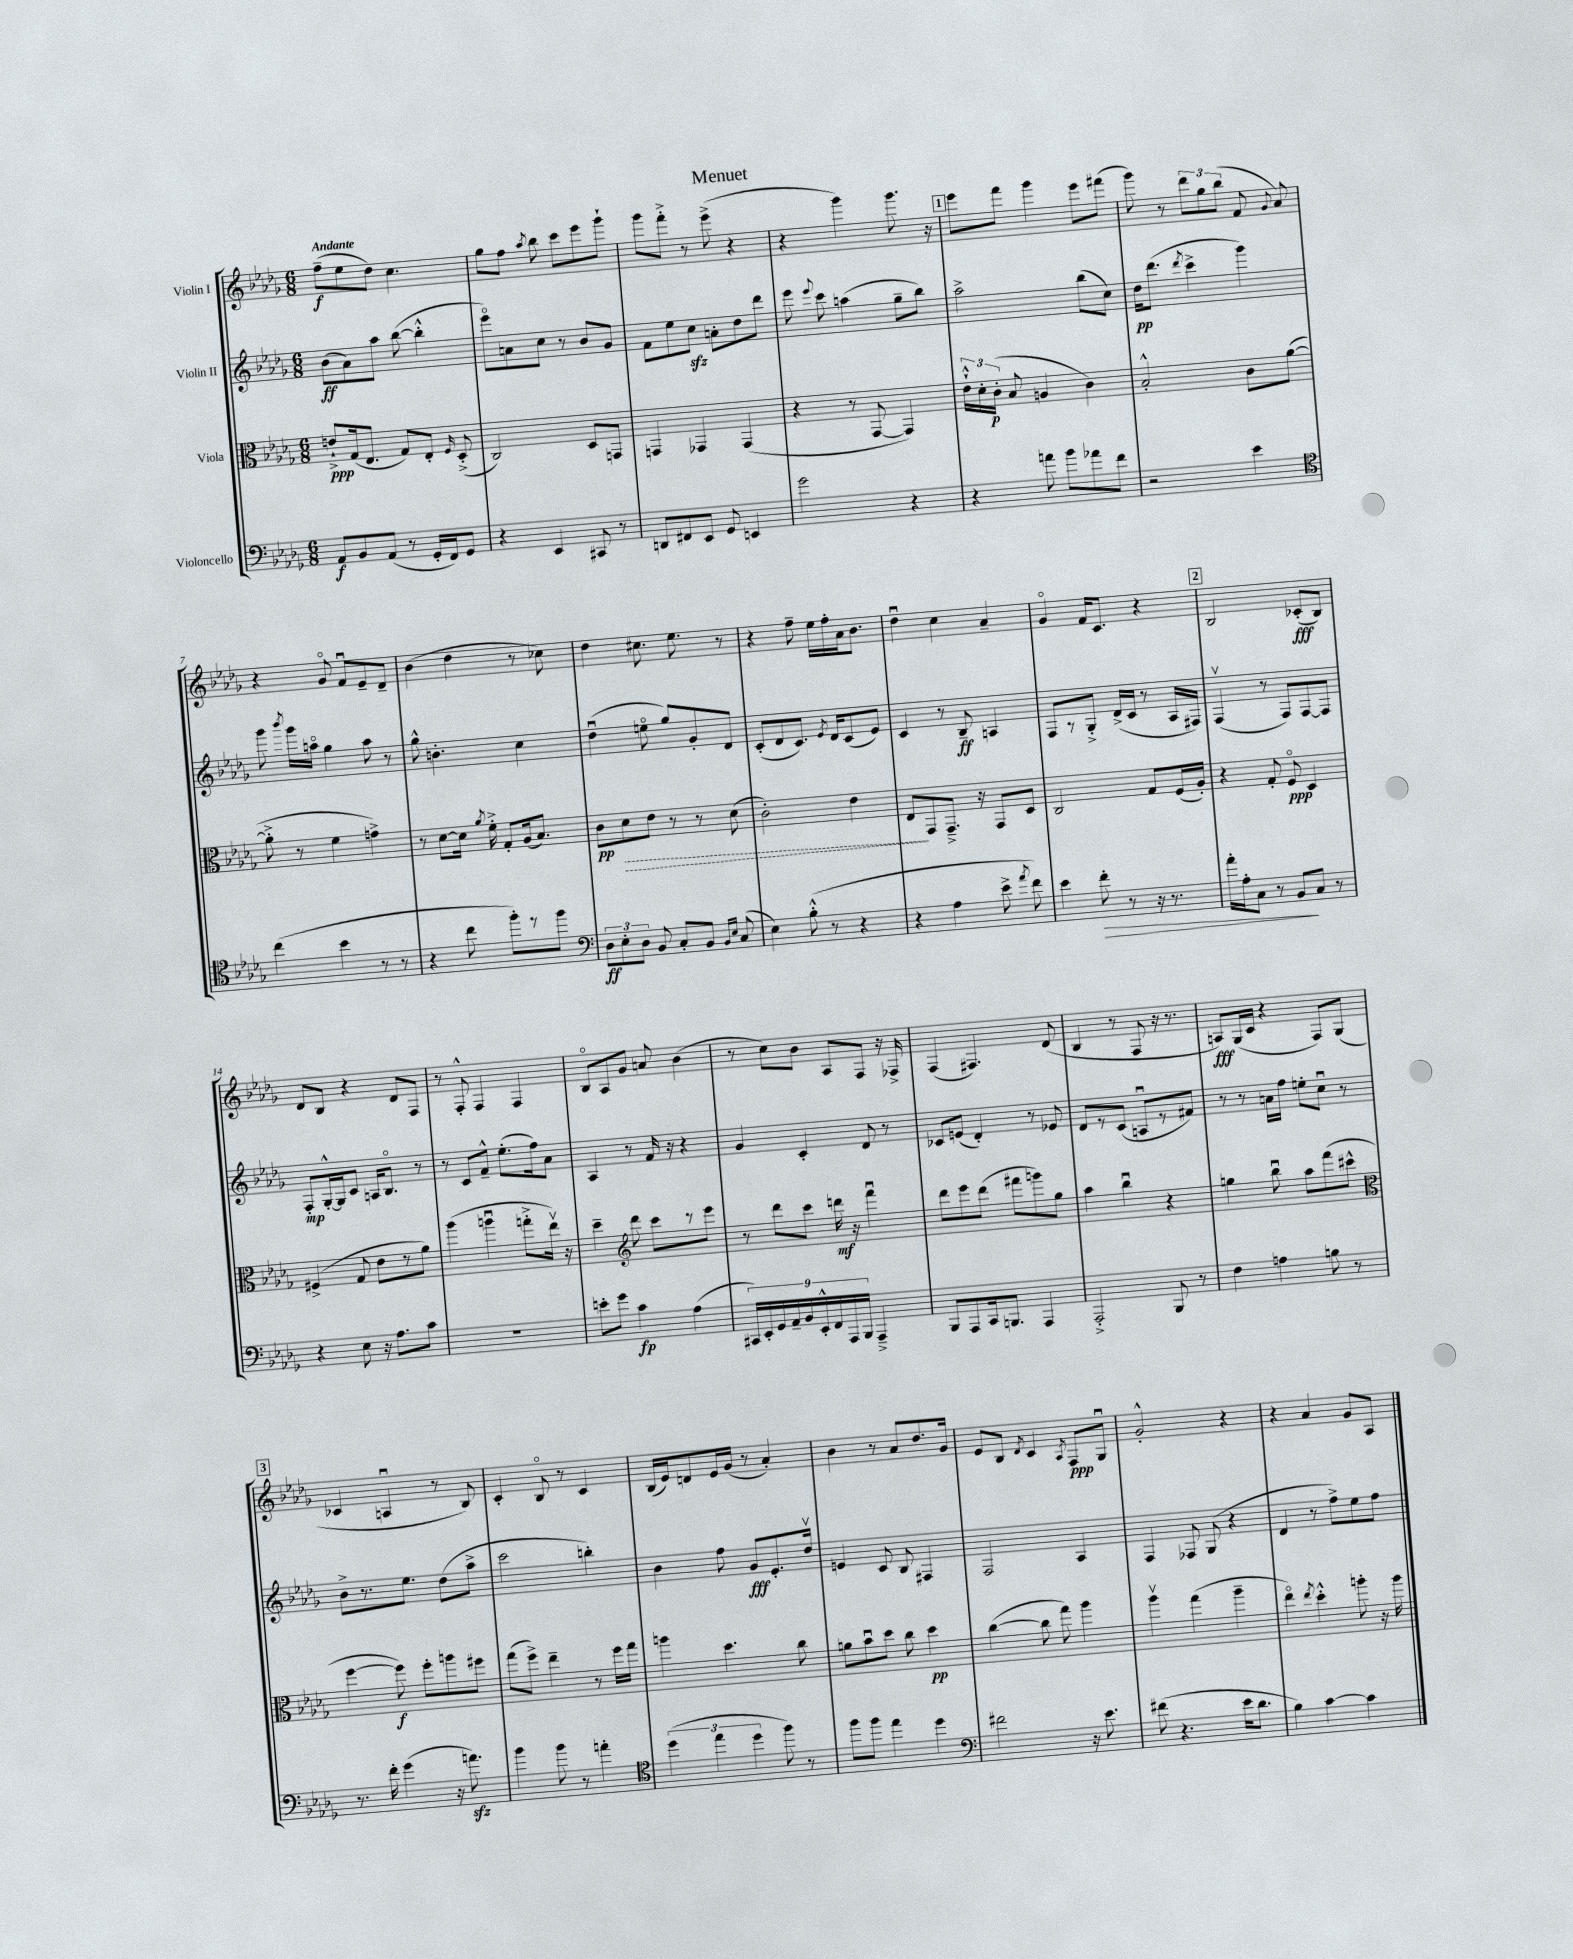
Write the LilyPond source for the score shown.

\header { title = "Menuet" }
<<
\new StaffGroup <<
\new Staff = "s0" \with { instrumentName = "Violin I" } {
    \clef treble \key des \major \numericTimeSignature \time 6/8 \tempo "Andante"
    \autoBeamOff f''8[--\f( ees''8 des''8]) c''4. |
    ges''8[ f''8] \acciaccatura { aes''8 } bes''8 c'''8[ ees'''8 ges'''8]-! |
    ges'''8[ f'''8]-.-> r8 ees'''8->( r4 |
    r4 ges'''4) ges'''8. r16 |
    \mark \markup { \box "1" } ees'''8[ f'''8] ges'''4 ees'''8[ fis'''8]( |
    ges'''8) r8 \tuplet 3/2 { des'''8[ ges''8 bes''8]( } f'8 \appoggiatura { ges'8 } aes'8) |
    r4 ges'8\flageolet f'8[\downbow ees'8-- des'8]-- |
    bes'4( des''4 r8 ces''8) |
    des''4 cis''8. ees''8. r8 |
    r4 f''8-- ees''16[ f''16-. aes'16 bes'8.] |
    des''4\downbow c''4 aes'4-- |
    ges'4\flageolet f'16[ c'8.] r4 |
    \mark \markup { \box "2" } bes2 ces'8[-.\fff( bes8]) |
    des'8[ bes8] r4 des'8[ f8] |
    r8 f8-.-^ f4 f4 |
    bes8[\flageolet aes8 ges'8] a'8 bes'4( |
    r8 c''8[) bes'8] aes8[ f8] r16 fes16-> |
    f4( fis4.) des'8( |
    bes4 r8 f8 r16 r8. |
    a8[\fff) ges16( c'16] r4 f8[) ges8]( |
    \mark \markup { \box "3" } ces'4 a4\downbow r8 bes8) |
    c'4-. bes8\flageolet r8 c'4 |
    bes16[( ees'16) d'8 ees'16 ges'16]( r8 aes'4-.) |
    bes'4 r8 aes'8[ des''8. ges'16] |
    ees'8[ bes8] \acciaccatura { des'8 } c'4 \acciaccatura { aes8 } f8[\ppp ges8]\downbow |
    ges'2-.-^ r4 |
    r4 aes'4 ges'8[ aes8] \bar "|." |
}
\new Staff = "s1" \with { instrumentName = "Violin II" } {
    \clef treble \key des \major \numericTimeSignature \time 6/8
    \autoBeamOff bes'8[\ff( aes'8) aes''8] bes''8~( bes''4-.-^ |
    ees'''8[\flageolet) a'8 c''8] r8 bes'8[ ges'8] |
    f'8[ ees''8 c''8]\sfz a'8[-. des''8 des'''8] |
    ees'''8 \appoggiatura { ees'''8 } c'''8 a''4( ges''8[-- bes''8]) |
    \mark \markup { \box "1" } aes''2-> bes''8[( c''8]) |
    des''16[\pp des'''8.]( \acciaccatura { des'''8 } c'''4-> ges'''4) |
    ges'''8 \acciaccatura { bes'''8 } ges'''16[ a''16]\flageolet ges''4 a''8 r8 |
    ges''8-^ b'4.-. c''4 |
    des''4\downbow( e''8\flageolet ges''8[) ges'8-. des'8] |
    c'8[-.( des'8 c'8.]) \acciaccatura { ees'8 } des'16[ c'8( ees'8]) |
    c'4 r8 bes8--\ff a4 |
    f8[ r8 ges8]-.-> des'16[->( c'16] r8 aes16[ fis16]) |
    \mark \markup { \box "2" } f4\upbow( r8 f8[) f8~ f8] |
    f8[-.\mp ges16~-.-^ ges16 c'8] a16[ bes8.]\flageolet r8 |
    r8 c'8[ f'8]---^ ees''8.[-.( f''16) aes'8] |
    aes4 r8 f'16 r16 r4 |
    ges'4 c'4-. des'8 r8 |
    ces'8[ e'8]( des'4-.) r8 ees'8 |
    des'8[ r8 c'8]( a8[\downbow r8 fis'8]) |
    r8 r8 a'16[ f''16] e''8[-. c''8]\downbow r8 |
    \mark \markup { \box "3" } bes'8[-> r8. ees''8.] des''8[( aes''8]-> |
    c'''2 b''4-.) |
    bes'4 f''8 ges'8[\fff ees'8.-. des''16]\upbow |
    e'4 c'8 bes8 fis4 |
    f2 aes4 |
    f4 fes8 ges8( r4 |
    des'4 r8 f''8[->) ees''8 f''8] \bar "|." |
}
\new Staff = "s2" \with { instrumentName = "Viola" } {
    \clef alto \key des \major \numericTimeSignature \time 6/8
    \autoBeamOff e'8[-!->\ppp ges16( ees8.] ges8[) ees8]-. \grace { f16 } des8-.->( |
    c2) des8[ g,8] |
    g,4 ges,4 ges,4( |
    r4 r8 ges,8~ ges,4) |
    \mark \markup { \box "1" } \tuplet 3/2 { ees'16[-!-^ des'16-. c'16]-.\p( } bes8 a4 c'4) |
    bes2-.-^ c'8[ aes'8]~( |
    aes'8-.-> r8 f'4 g'4->) |
    r8 des'8[~ des'16] \acciaccatura { aes'8 } f'16-.-> ges8[-. aes16( bes8.]) |
    c'8[\pp \once \override Hairpin.style = #'dashed-line des'8\> ees'8] r8 r8 des'8( |
    c'2-.) ees'4 |
    ees8[\! ges,8 ges,8.]---> r16 ges,8[ des8] |
    c2 ges8[ f16( aes16]-.) |
    \mark \markup { \box "2" } r4 ges8-. f8\flageolet\ppp des4 |
    fis4->( ges8 ees'8[ r8 aes'8]) |
    aes''4( a''4\downbow g''8[-.-> ees''16]\upbow) r16 |
    des''4-- \clef treble des'''8 c'''8[ r8 ees'''8] |
    r8 des'''8[ c'''8] d'''16\mf r16 f'''4\downbow |
    des'''8[ ees'''8 des'''8]( fis'''8[ g'''8) ges''8] |
    aes''4 bes''4\downbow r4 |
    g''4 bes''8\downbow aes''8[ f'''8( cis'''8]-^ |
    \mark \markup { \box "3" } \clef alto f''4~ f''8\f) f''8[-. a''8 fis''8] |
    ges''8[( f''8]->) ees''4-- r8 f''16[ ges''16] |
    a''4 des''4. c''8 |
    a'8[ bes'8\downbow des''8] c''8 des''4\pp |
    c''4~( c''8 ges''8) aes''4 |
    aes''4\upbow ges''4( aes''4-- |
    ees''4\flageolet) \acciaccatura { ees''8 } des''4-.-^ a''8-. r16 a''16 \bar "|." |
}
\new Staff = "s3" \with { instrumentName = "Violoncello" } {
    \clef bass \key des \major \numericTimeSignature \time 6/8
    \autoBeamOff aes,8[\f bes,8 aes,8]( r8 ges,16[-. f,16) ges,8] |
    r4 ees,4 cis,8 r8 |
    d,8[ fis,8 ees,8] ges,8 e,4 |
    ges'2 r4 |
    \mark \markup { \box "1" } r4 a'8 bes'8[ aes'8 f'8] |
    r2 ees'4 |
    \clef tenor c''4( bes'4 r8 r8 |
    r4 c''8 f''8[-.) r8 f''8] |
    \clef bass \tuplet 3/2 { des8[\ff ees8-. des8] } bes,8 c8[-. bes,8] \grace { bes,16[ ees16] } c8( |
    ees4) bes8-.-^( r8 r4 |
    r4 aes4 ees'8-> \acciaccatura { aes'8 } f'8) |
    ees'4 f'8-.\> r8 r16 r8. |
    \mark \markup { \box "2" } aes'16[-. aes16-. c8] r8 bes,8[\! c8] r8 |
    r4 ees8 r16 aes8.[ c'8] |
    R2. |
    e'8[-. ges'8] c'4\fp aes4( |
    \tuplet 9/8 { cis,16[) ees,16-. ges,16 aes,16-- bes,16 ees,16-.-^ f,16 aes,,16 bes,,16] } aes,,4---> |
    bes,,8[ aes,,8 c,16 b,,8.] aes,,4 |
    aes,,2-.-> bes,,8 r8 |
    f4 a4 b8 r8 |
    \mark \markup { \box "3" } r8. f'16-. ges'4( r16 a'8.\sfz) |
    bes'4 bes'8 r8 a'4-. |
    \clef tenor \tuplet 3/2 { des''4( ees''4 des''4 } f''8) r8 |
    f''8[ f''8] ees''4 des''4 |
    \clef bass fis'2 r16 ees'8. |
    fis'8( r4. ees'16[ des'8.] |
    bes4) c'4~ c'4 \bar "|." |
}
>>
>>
